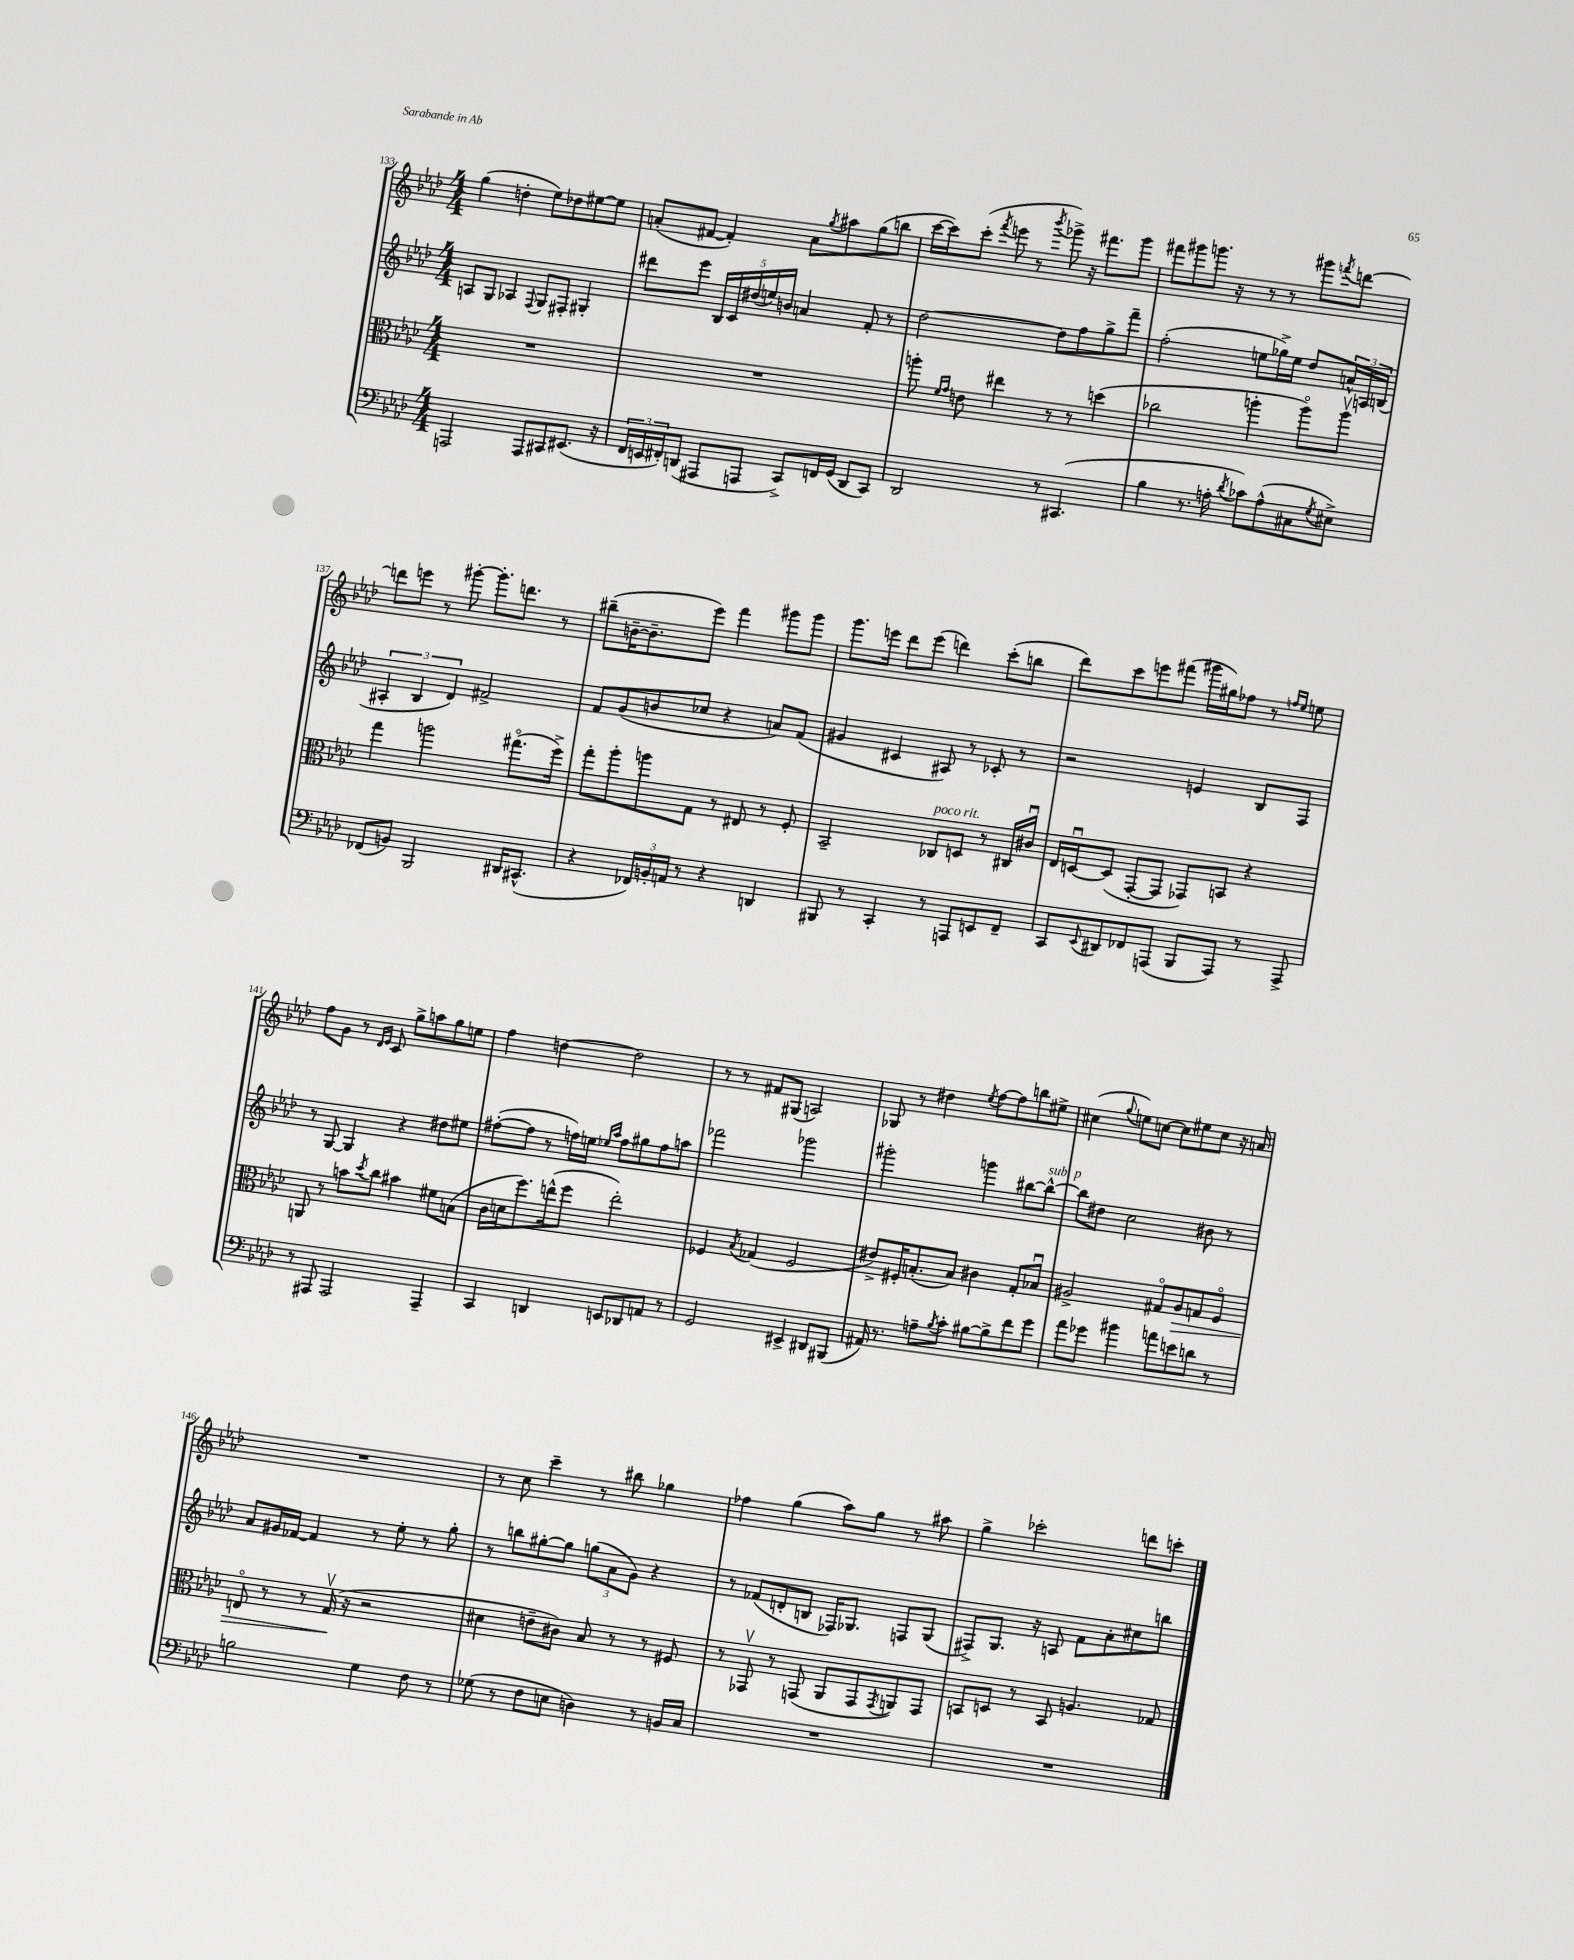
<<
\new StaffGroup <<
\new Staff = "s0" {
    \clef treble \key aes \major \numericTimeSignature \time 4/4
    g''4( d''4-. ees''8) des''8 eis''8~ eis''8 |
    a'8-.( fis'8~ fis'4-.) a'8 \acciaccatura { g''8 } ais''8 g''8( b''8 |
    c'''16~ c'''16) c'''8-.( \acciaccatura { f'''8 } e'''8 r8 \acciaccatura { bes'''8 } ges'''8->) r16 fis'''8. ges'''8 |
    fis'''8 gis'''8 g'''8. r16 r8 r8 gis'''8 \acciaccatura { f'''8 } d'''8~ |
    d'''8 e'''8 r8 gis'''8~-. gis'''8.-. d'''8. r8 |
    bis''8--( b'16~-- b'8.-- ees'''8) f'''4 gis'''8 gis'''8 |
    g'''8. e'''16 des'''8 e'''8( d'''4) c'''8-.( b''8 |
    des'''8) c'''8 e'''8 fis'''8( gis'''16 gis''16) fes''8 r8 \grace { f''16 ees''16 } e''8 |
    f''8 g'8 r8 \grace { des'16 ees'16 } c'8 g''8-> a''8 g''8 e''8 |
    f''4 d''4~ d''2 |
    r8 r8 fis'8 gis8( a2) |
    ges8 r8 dis''4 \acciaccatura { ees''8 } f''8~ f''8 b''8 eis''8-> |
    cis''4( \appoggiatura { g''8 } e''8) c''8~ c''8 eis''8 c''8 r16 a'16 |
    R1 |
    r8 c''8 c'''4-- r8 bis''8 ges''4 |
    fes''4 g''4( aes''8) g''8 r8 ais''8 |
    g''4-> ces'''2-. d'''8 c'''8-. \bar "|." |
}
\new Staff = "s1" {
    \clef treble \key aes \major \numericTimeSignature \time 4/4
    a8 g8 aes4 \appoggiatura { f8 } g8 fis8-. gis4-. |
    dis'''8 ees'''8 \tuplet 5/4 { bes16 c'16 dis''16( e''16) b'16 } a'4 f'8-. r8 |
    des''2~ des''8 f''8 g''8-> f'''8-- |
    f''2-.( e''8 ges''16->) e''16 des''8 \tuplet 3/2 { a'16-^ a16 b16( } |
    \tuplet 3/2 { ais4-. bes4 des'4) } fis'2-> |
    f'8 g'8( b'8 ces''8 r4 a'8) f'8( |
    gis'4 cis'4 ais8) r8 ces'8-. r8 |
    r2 e'4 bes8 f8 |
    r8 g8~ g4 r4 dis''8 eis''8 |
    fis''8~-.( fis''8 r8 f''16) e''16 \grace { ees''16 aes''16 } f''8 gis''8 f''8 a''8 |
    fes'''2 ges'''2 |
    gis'''2-. g'''4 bis''8~ bis''8~-^^\markup { \italic "sub. p" } |
    bis''8 dis''8 c''2 bis'8 r8 |
    aes'8 gis'16 fes'16~ fes'4 r8 ees''8-. r8 g''8-. |
    r8 b''8 gis''8~-. gis''8 \tuplet 3/2 { g''8( aes'8 g'8) } r4 |
    r8 fes'8( d'8-. b8 fes16) ges8. f8 ges8( |
    fis8->) g8. r16 a8 f'8 aes'8-. cis''8 b''8 \bar "|." |
}
\new Staff = "s2" {
    \clef alto \key aes \major \numericTimeSignature \time 4/4
    R1 |
    R1 |
    a''8-. \grace { f'16 g'16 } e'8 eis''4 r8 r8 d''4( |
    ces''2 a''4-. a''8\flageolet) a''8\upbow |
    g''4 a''2 gis''8.\flageolet( f''16->) |
    g''8-. aes''8-. a''8 g8 r8 eis8 r8 f8-. |
    bes,2-- ces8^\markup { \italic "poco rit." } d8 r8 cis16 cis'16\downbow |
    ees16 d16~\downbow d8( g,8~-. g,8 ges,8) b,8 r4 |
    a,8 r8 b'8 \acciaccatura { des''8 } c''8 bis'4 fis'8 b8( |
    c'16 d'16 f''8.) e''16-^( f''8 e''2-.) |
    fes4 \acciaccatura { bes8 } ges4( fes2 |
    eis'8->) fis16-. b8.-.( b8) cis'4 g8-. bes8\downbow |
    ais2-> gis8\flageolet ais8\> g8 f8\flageolet |
    e8\flageolet r8 r8 g16\upbow\!( r16 r2 |
    dis'4 e'8-- cis'8) bes8 r8 r8 fis8 |
    r8 ges,8\upbow r8 g,8( aes,8 g,8 \acciaccatura { g,8 } a,8) g,8 |
    b,8 d8 r8 b,8 a4. ges8 \bar "|." |
}
\new Staff = "s3" {
    \clef bass \key aes \major \numericTimeSignature \time 4/4
    a,,2 a,,8 cis,8 eis,8.( r16 |
    \tuplet 3/2 { f,16 e,16 fis,16-.) } d,8( ais,,8 a,,8 c,8->) f,16 g,16( d,8 c,8) |
    des,2 r8 cis,4.( |
    bes4 r8. a16-. \acciaccatura { des'8 } ces'8) a8-^( cis8 \acciaccatura { g8 } eis8->) |
    fes,8( b,8) bes,,2 dis,16 cis,8.-^( |
    r4 \tuplet 3/2 { fes,16) b,16-. a,16 } r8 r4 d,4 |
    bis,,8 r8 c,4-. r8 a,,8 e,8 f,8-- |
    c,8 \appoggiatura { ees,8 } dis,8 fes,8 a,,8( bes,,8 a,,8) r8 a,,8-> |
    r8 ais,,8 ais,,2 ais,,4-- |
    c,4 d,4 e,8 des,8 a,8 r8 |
    g,2 eis,4-> dis,8 bis,,8( |
    ais,16) r8. a8-- \acciaccatura { bes8 } c'8-. bis8~ bis8-> f'8 g'8 |
    aes'8 ges'8 bis'4 a'8 e'8 d'8 r8 |
    b2 g4 f8 r8 |
    ges8( r8 f8 e8 d4) r8 b,16 c16 |
    R1 |
    R1 \bar "|." |
}
>>
>>
\layout { \context { \Score currentBarNumber = #133 } }
